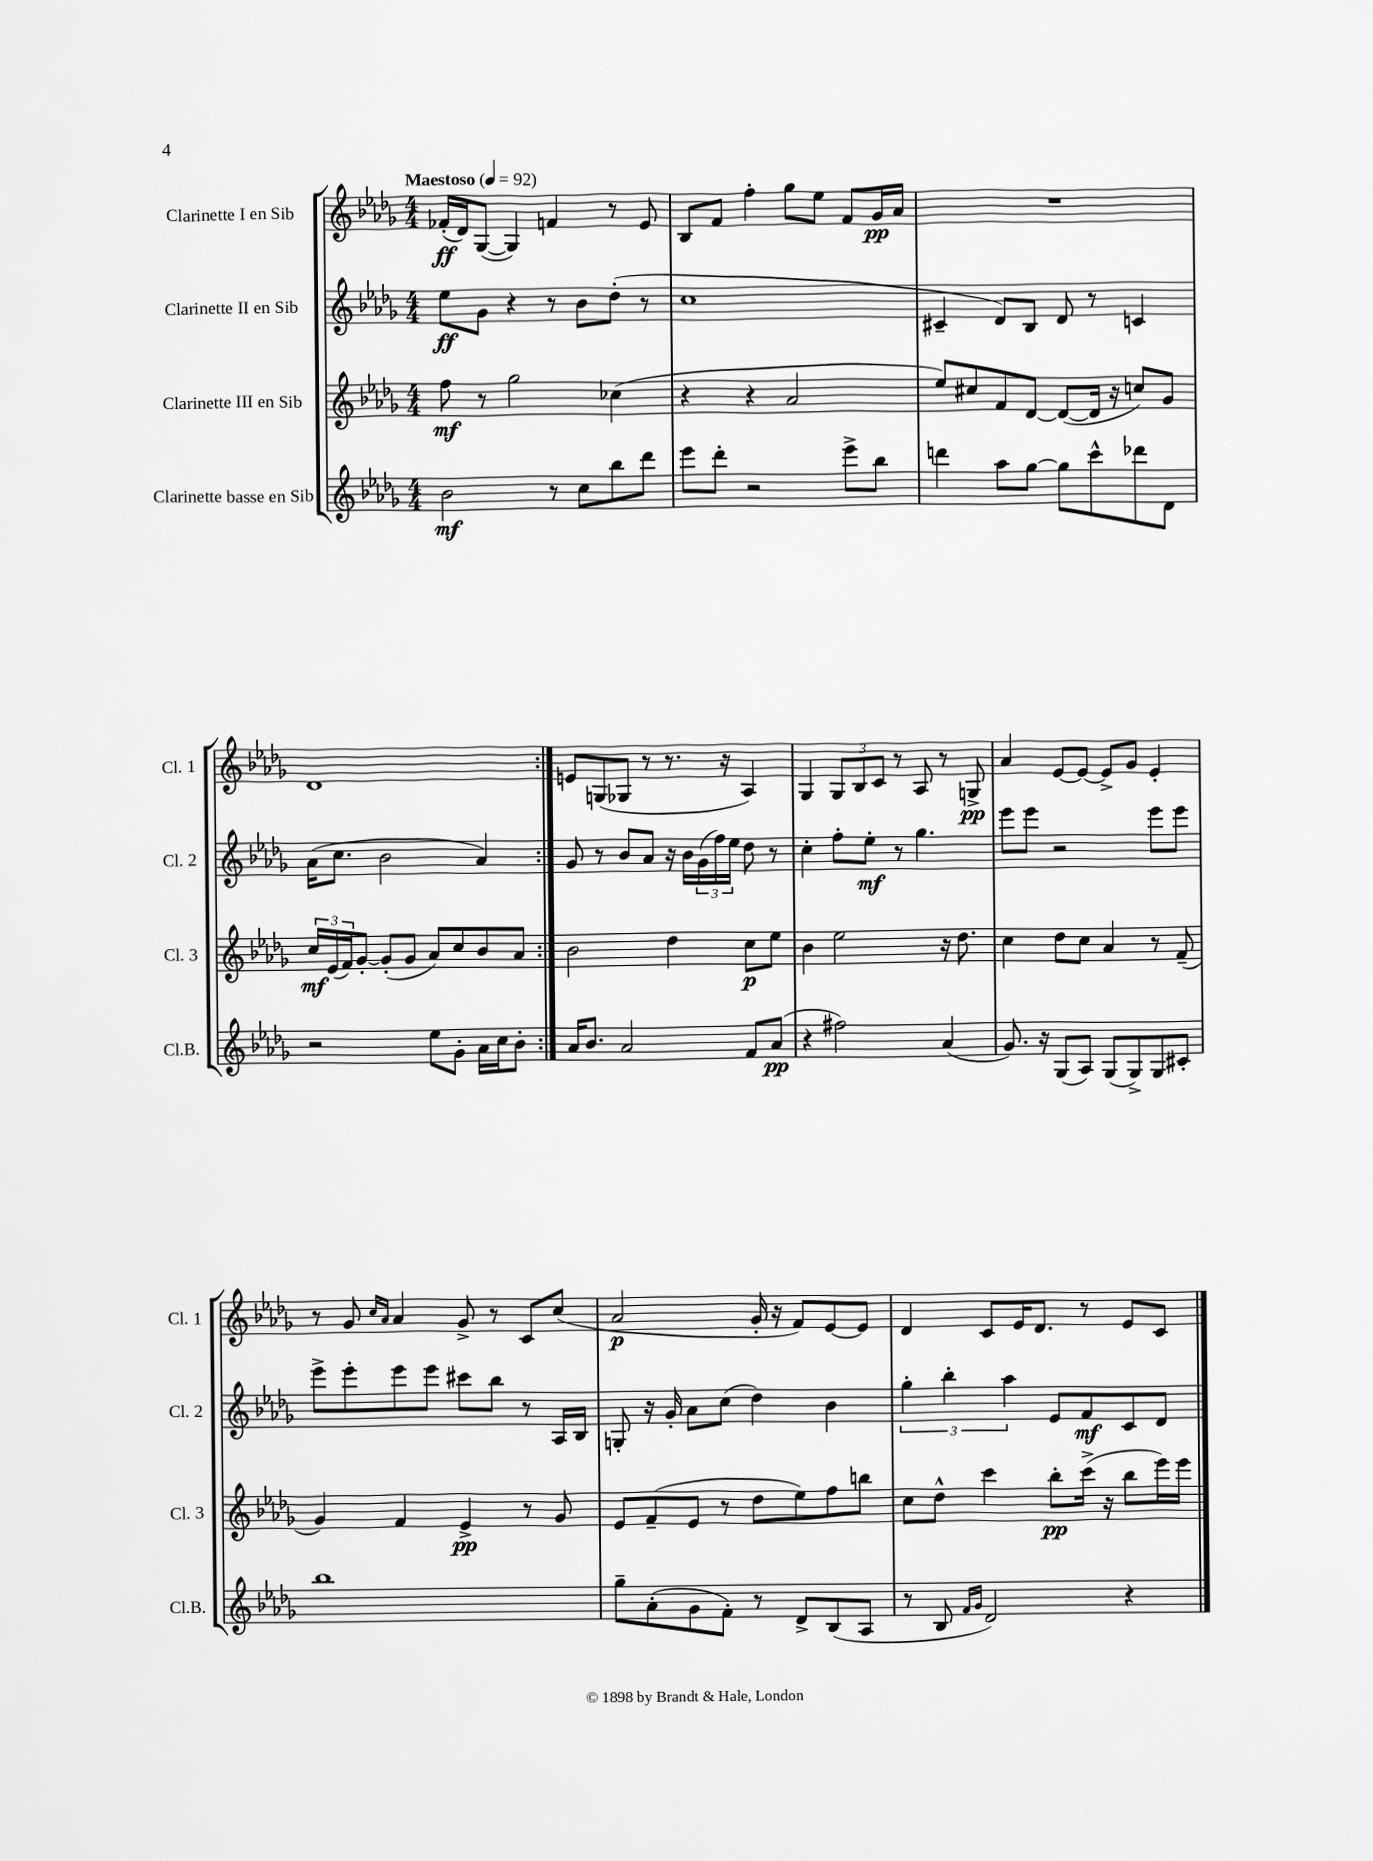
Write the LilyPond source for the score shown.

<<
\new StaffGroup <<
\new Staff = "s0" \with { instrumentName = "Clarinette I en Sib" shortInstrumentName = "Cl. 1" } {
    \clef treble \key des \major \numericTimeSignature \time 4/4 \tempo "Maestoso" 4 = 92
    \repeat volta 2 { fes'16-.\ff( des'16) ges8~( ges4) f'4 r8 ees'8 |
    bes8 f'8 f''4-. ges''8 ees''8 f'8 ges'16\pp aes'16 |
    R1 |
    des'1 | }
    e'8 g8( ges8 r8 r8. r16 aes4) |
    ges4 \tuplet 3/2 { ges8 bes8 c'8 } r8 aes8 r8 g8->\pp |
    aes'4 ees'8~ ees'8~ ees'8-> ges'8 ees'4-. |
    r8 ges'8 \grace { c''16 aes'16 } aes'4 ges'8-> r8 c'8 c''8( |
    aes'2\p ges'16-. r16 f'8) ees'8~ ees'8 |
    des'4 c'8 ees'16 des'8. r8 ees'8 c'8 \bar "|." |
}
\new Staff = "s1" \with { instrumentName = "Clarinette II en Sib" shortInstrumentName = "Cl. 2" } {
    \clef treble \key des \major \numericTimeSignature \time 4/4
    \repeat volta 2 { ees''8\ff ges'8 r4 r8 bes'8 des''8-.( r8 |
    c''1 |
    cis'4-- des'8) bes8 des'8 r8 c'4 |
    aes'16( c''8. bes'2 aes'4) | }
    ges'8 r8 bes'8 aes'8 r16 bes'16 \tuplet 3/2 { ges'16( f''16) ees''16 } des''8 r8 |
    c''4-. f''8-. ees''8-.\mf r8 ges''4. |
    ees'''8 ees'''8 r2 ees'''8 ees'''8 |
    ees'''8-> ees'''8-. ees'''8 ees'''8 cis'''8 bes''8 r8 aes16 bes16 |
    g8-. r16 ges'16-. aes'8 c''8( des''4) bes'4 |
    \tuplet 3/2 { ges''4-. bes''4-. aes''4 } ees'8 f'8\mf c'8 des'8 \bar "|." |
}
\new Staff = "s2" \with { instrumentName = "Clarinette III en Sib" shortInstrumentName = "Cl. 3" } {
    \clef treble \key des \major \numericTimeSignature \time 4/4
    \repeat volta 2 { f''8\mf r8 ges''2 ces''4( |
    r4 r4 aes'2 |
    ees''8) cis''8 f'8 des'8~ des'8~( des'16 r16 c''8) ges'8 |
    \tuplet 3/2 { c''16\mf ees'16( f'16) } ges'8~-. ges'8-.( ges'8 aes'8) c''8 bes'8 aes'8 | }
    bes'2 des''4 c''8\p ees''8 |
    bes'4 ees''2 r16 des''8. |
    c''4 des''8 c''8 aes'4 r8 f'8--( |
    ges'4) f'4 ees'4->\pp r8 ges'8 |
    ees'8 f'8--( ees'8 r8 des''8 ees''8) f''8 b''8 |
    c''8 des''8-^ c'''4 bes''8-.\pp c'''16->( r16 bes''8 ees'''16) ees'''16 \bar "|." |
}
\new Staff = "s3" \with { instrumentName = "Clarinette basse en Sib" shortInstrumentName = "Cl.B." } {
    \clef treble \key des \major \numericTimeSignature \time 4/4
    \repeat volta 2 { bes'2\mf r8 c''8 bes''8 des'''8 |
    ees'''8 des'''8-. r2 ees'''8-> bes''8 |
    d'''4 aes''8 ges''8~ ges''8 c'''8-^ des'''8 des'8 |
    r2 ees''8 ges'8-. aes'16 c''16 bes'8-. | }
    aes'16 bes'8. aes'2 f'8 aes'8\pp( |
    r4 fis''2) aes'4( |
    ges'8.) r16 ges8( aes8) ges8( ges8->) ges8 cis'8-. |
    bes''1 |
    ges''8-- aes'8-.( ges'8 f'8-.) r8 des'8-> bes8( aes8 |
    r8 bes8 \grace { f'16 ges'16 } des'2) r4 \bar "|." |
}
>>
>>
\layout { \context { \Score \remove "Bar_number_engraver" } }
